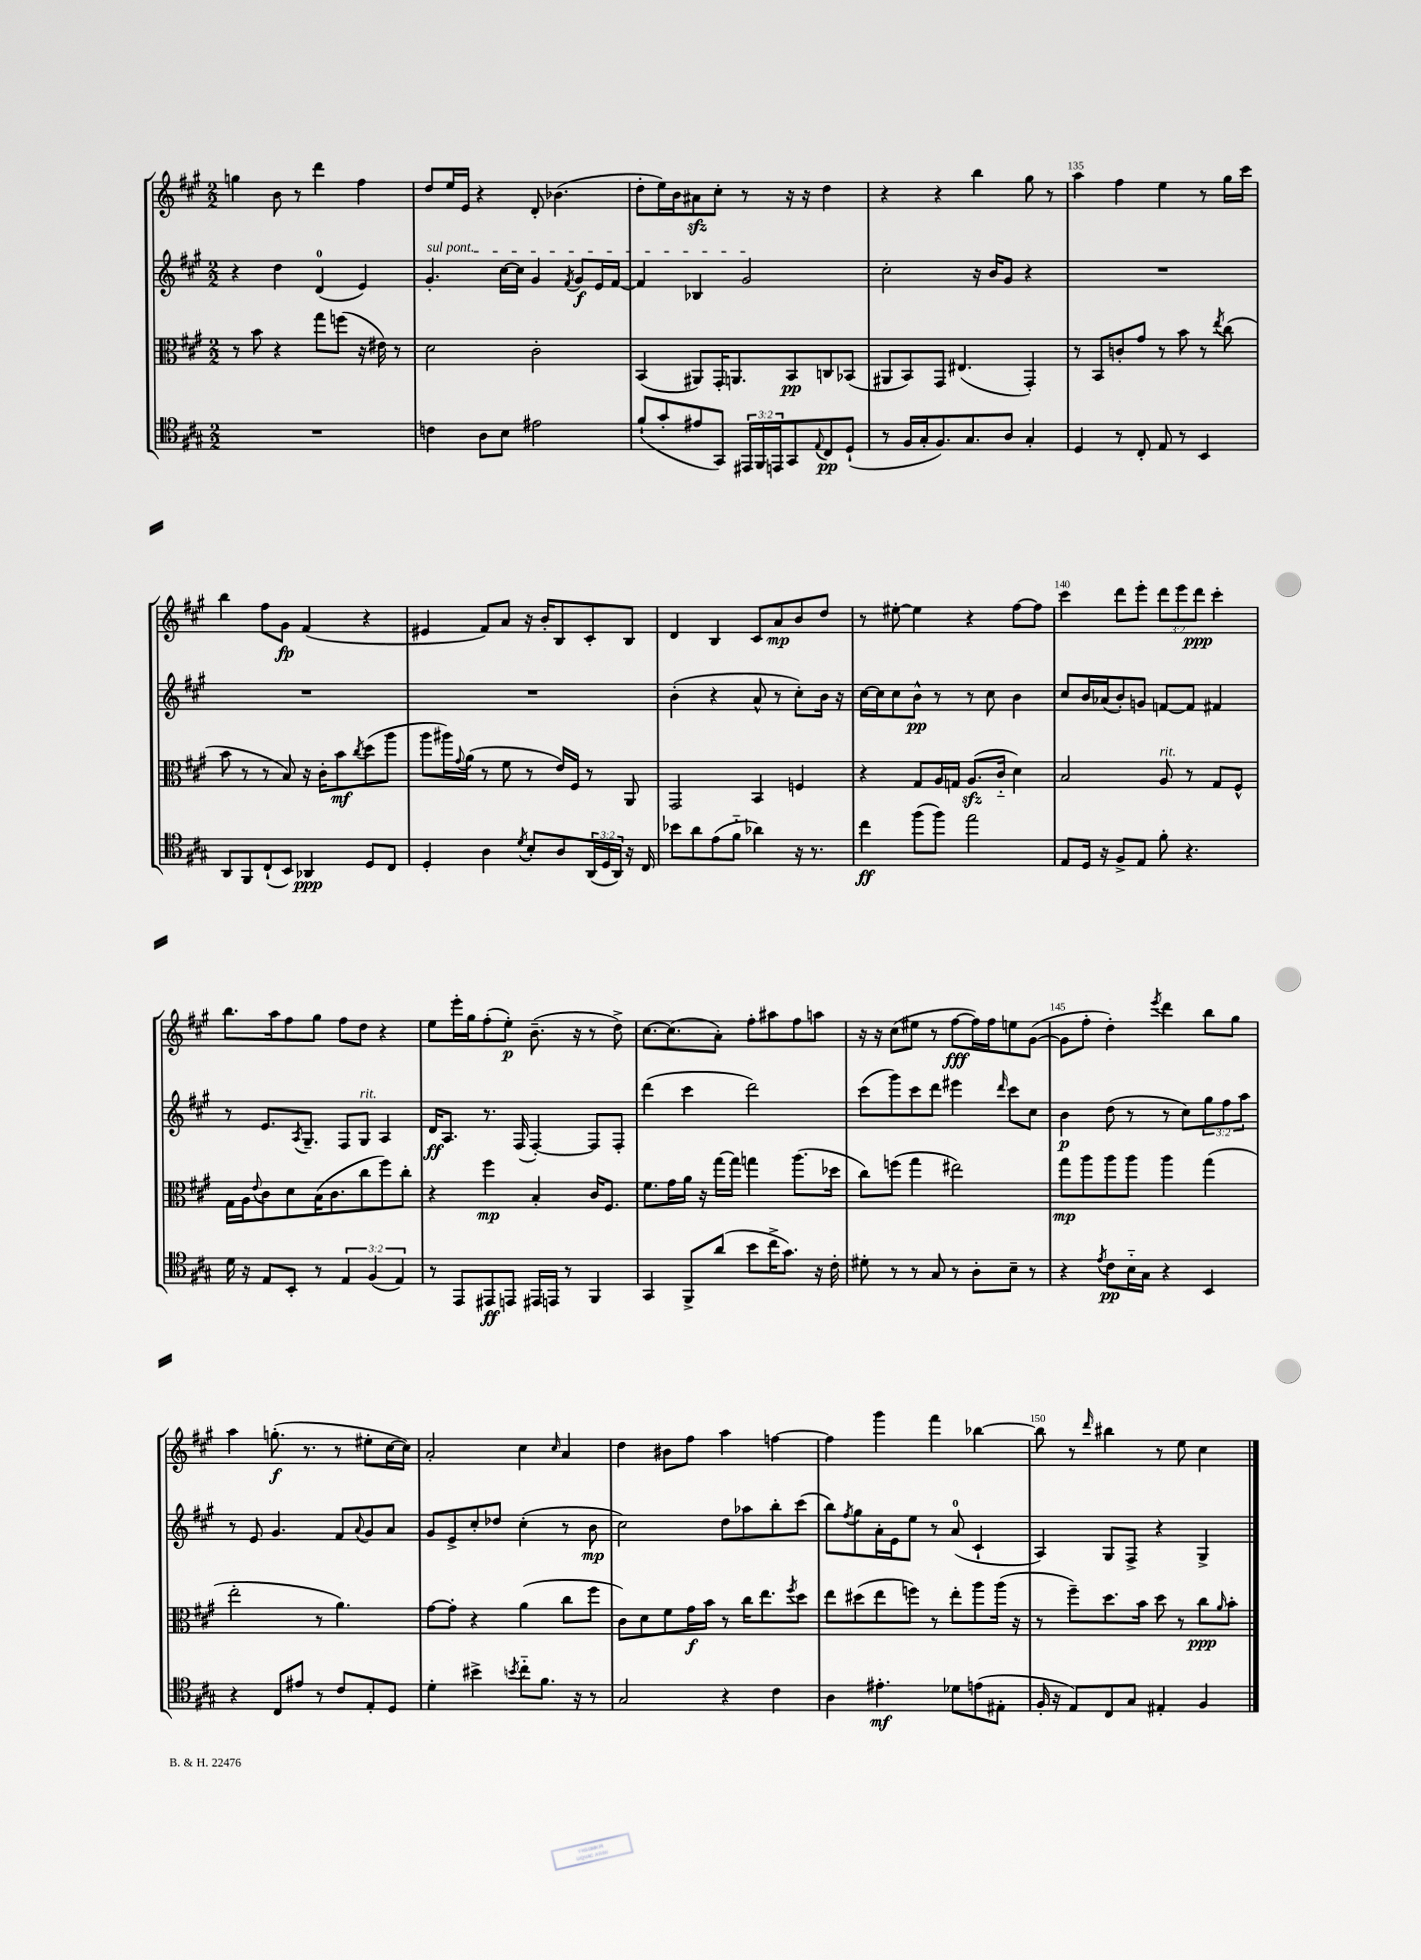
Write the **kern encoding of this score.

**kern	**dynam	**kern	**dynam	**kern	**dynam	**kern	**dynam
*part4	*part4	*part3	*part3	*part2	*part2	*part1	*part1
*staff4	*staff4	*staff3	*staff3	*staff2	*staff2	*staff1	*staff1
*clefC4	*	*clefC3	*	*clefG2	*	*clefG2	*
*k[f#c#g#]	*	*k[f#c#g#]	*	*k[f#c#g#]	*	*k[f#c#g#]	*
*M2/2	*	*M2/2	*	*M2/2	*	*M2/2	*
=131	=131	=131	=131	=131	=131	=131	=131
1r	.	8r	.	4r	.	4ggn\	.
.	.	8b\	.	.	.	.	.
.	.	4r	.	4dd\	.	8b\	.
.	.	.	.	.	.	8r	.
.	.	8gg#\L	.	(4d/	.	4ddd\	.
.	.	(8ffn\J	.	.	.	.	.
.	.	16r	.	4e/)	.	4ff#\	.
.	.	16e#X\)	.	.	.	.	.
.	.	8r	.	.	.	.	.
=132	=132	=132	=132	=132	=132	=132	=132
!	!	!	!	!LO:TX:a:i:t=sul pont.	!	!	!
4cn\	.	2d\	.	4.g#'/	.	8dd/L	.
.	.	.	.	.	.	16ee/L	.
.	.	.	.	.	.	16e/JJ	.
8A\L	.	.	.	.	.	4r	.
8B\J	.	.	.	[16cc#\LL	.	.	.
.	.	.	.	16cc#\JJ]	.	.	.
2e#X\	.	2c#'\	.	4g#/	.	8d'/	.
.	.	.	.	.	.	(4.b-X\	.
.	.	.	.	8qf#/	.	.	.
.	.	.	.	8g#/L	f	.	.
.	.	.	.	16e/L	.	.	.
.	.	.	.	[16f#/JJ	.	.	.
=133	=133	=133	=133	=133	=133	=133	=133
(8f#`/L	.	(4BB/	.	4f#/]	.	8dd'\L	.
8g#'/	.	.	.	.	.	16ee\L)	.
.	.	.	.	.	.	16b\J	.
8e#X/	.	8AA#X/L)	.	4B-X/	.	8a#Xzz\	.
8GG#/J)	.	16GG#'/K	.	.	.	8cc#'\J	.
.	.	8.AAn/	.	.	.	.	.
24EE#X/LL	.	.	.	2g#/	.	8r	.
24FF#/	.	.	.	.	.	.	.
24EEn/J	.	.	.	.	.	.	.
8GG#/	.	8BB/	pp	.	.	16r	.
.	.	.	.	.	.	16r	.
8qqE/	.	.	.	.	.	.	.
8C#/	pp	8Cn/	.	.	.	4dd\	.
(8D`/J	.	(8BB-X/J	.	.	.	.	.
=134	=134	=134	=134	=134	=134	=134	=134
8r	.	8AA#X/L	.	2cc#'\	.	4r	.
16F#/LL	.	8BB/)	.	.	.	.	.
16G#'/J	.	.	.	.	.	.	.
8.F#/)	.	8GG#/J	.	.	.	4r	.
.	.	(4.E#X/	.	.	.	.	.
8.G#/	.	.	.	.	.	.	.
.	.	.	.	16r	.	4bb\	.
.	.	.	.	16b/KL	.	.	.
8A/J	.	.	.	8g#/J	.	.	.
4G#'/	.	4GG#'/)	.	4r	.	8gg#\	.
.	.	.	.	.	.	8r	.
=135	=135	=135	=135	=135	=135	=135	=135
4D/	.	8r	.	1r	.	4aa\	.
.	.	8BB/L	.	.	.	.	.
8r	.	8cn'/	.	.	.	4ff#\	.
8C#'/	.	8g#/J	.	.	.	.	.
8E/	.	8r	.	.	.	4ee\	.
8r	.	8b\	.	.	.	.	.
4BB/	.	8r	.	.	.	8r	.
.	.	8qee/	.	.	.	.	.
.	.	(8cc#\	.	.	.	16gg#\LL	.
.	.	.	.	.	.	16ccc#\JJ	.
!!LO:LB:g=z
=136	=136	=136	=136	=136	=136	=136	=136
8AA/L	.	8b\	.	1r	.	4bb\	.
8FF#/	.	8r	.	.	.	.	.
(8C#`/	.	8r	.	.	.	8ff#\L	.
8BB/J)	.	8B/)	.	.	.	8g#\J	fp
4AA-X/	ppp	16r	.	.	.	(4f#/	.
.	.	16c#'\KL	.	.	.	.	.
.	.	8b\	mf	.	.	.	.
.	.	8qcc#/	.	.	.	.	.
8D/L	.	(8dd\	.	.	.	4r	.
8C#/J	.	8aa\J	.	.	.	.	.
=137	=137	=137	=137	=137	=137	=137	=137
4D'/	.	8aa\L	.	1r	.	4e#X/	.
.	.	16aa#X\L)	.	.	.	.	.
.	.	8qqg#/	.	.	.	.	.
.	.	(16a\JJ	.	.	.	.	.
4A\	.	8r	.	.	.	8f#/L)	.
.	.	8f#\	.	.	.	8a/J	.
8qd/	.	.	.	.	.	.	.
8B'/L	.	8r	.	.	.	16r	.
.	.	.	.	.	.	16b'/KL	.
8A/	.	16e/LL)	.	.	.	8B/	.
.	.	16F#/JJ	.	.	.	.	.
(24AA/L	.	8r	.	.	.	8c#'/	.
24D/	.	.	.	.	.	.	.
24AA/JJ)	.	.	.	.	.	.	.
16r	.	8AA/	.	.	.	8B/J	.
16C#/	.	.	.	.	.	.	.
=138	=138	=138	=138	=138	=138	=138	=138
8b-X\L	.	2GG#/	.	(4b'\	.	4d/	.
8a\	.	.	.	.	.	.	.
(8e\	.	.	.	4r	.	4B/	.
8f#\J	.	.	.	.	.	.	.
4a-X\)	.	4BB/	.	8a^^/	.	8c#/L	.
.	.	.	.	8r	.	8a/	mp
16r	.	4Fn/	.	8cc#'\L)	.	8b/	.
8.r	.	.	.	.	.	.	.
.	.	.	.	16b\Jk	.	8dd/J	.
.	.	.	.	16r	.	.	.
=139	=139	=139	=139	=139	=139	=139	=139
4cc#\	ff	4r	.	[16cc#\LL	.	8r	.
.	.	.	.	16cc#\J]	.	.	.
.	.	.	.	8cc#\	.	[8ee#X'\	.
(8ff#\L	.	8G#/L	.	8b^^\J	pp	4ee#\]	.
8ff#\J)	.	16A/L	.	8r	.	.	.
.	.	16Gn/JJ	.	.	.	.	.
2ee\	.	(8.Azz/L	.	8r	.	4r	.
.	.	.	.	8cc#\	.	.	.
.	.	16c#/Jk	.	.	.	.	.
.	.	4d\)	.	4b\	.	[8ff#\L	.
.	.	.	.	.	.	8ff#\J]	.
=140	=140	=140	=140	=140	=140	=140	=140
8E/L	.	2B/	.	8cc#/L	.	4ccc#\	.
16D/Jk	.	.	.	16b/L	.	.	.
16r	.	.	.	(16a-X/J	.	.	.
8F#^/L	.	.	.	8b'/)	.	8ddd\L	.
8E/J	.	.	.	8gn/J	.	8eee'\J	.
!	!	!LO:TX:a:i:t=rit.	!	!	!	!	!
8f#'\	.	8A/	.	[8fn/L	.	12ddd\L	.
.	.	.	.	.	.	12eee\	.
4.r	.	8r	.	8f/J]	.	.	.
.	.	.	.	.	.	12ddd\J	ppp
.	.	8G#/L	.	4f#X/	.	4ccc#'\	.
.	.	8F#^^/J	.	.	.	.	.
!!LO:LB:g=z
=141	=141	=141	=141	=141	=141	=141	=141
16d\	.	16G#\LL	.	8r	.	8.bb\L	.
16r	.	16A\J	.	.	.	.	.
.	.	8qqe/	.	.	.	.	.
8E/L	.	8c#\	.	8.e/L	.	.	.
.	.	.	.	.	.	16aa\k	.
8BB'/J	.	8d\	.	.	.	8ff#\	.
.	.	.	.	8qA/	.	.	.
.	.	.	.	8.G#~/J	.	.	.
8r	.	(16B\K	.	.	.	8gg#\J	.
.	.	8.c#\	.	.	.	.	.
6E/	.	.	.	8F#/L	.	8ff#\L	.
!	!	!	!	!LO:TX:a:i:t=rit.	!	!	!
.	.	8cc#\	.	8G#/J	.	8dd\J	.
(6F#/	.	.	.	.	.	.	.
.	.	8ff#\)	.	4A/	.	4r	.
6E/)	.	.	.	.	.	.	.
.	.	8cc#'\J	.	.	.	.	.
=142	=142	=142	=142	=142	=142	=142	=142
8r	.	4r	.	16d/KL	ff	8ee\L	.
.	.	.	.	8.A/J	.	.	.
8EE/L	.	.	.	.	.	16eee'\L	.
.	.	.	.	.	.	16gg#\J	.
8EE#X/	ff	4ff#\	mp	8.r	.	(8ff#'\	.
8EEn/J	.	.	.	.	.	8ee'\J)	p
.	.	.	.	(16F#/	.	.	.
16EE#X/LL	.	4B'/	.	[4F#'/)	.	(8.b~\	.
16EEn/JJ	.	.	.	.	.	.	.
8r	.	.	.	.	.	.	.
.	.	.	.	.	.	16r	.
4FF#/	.	16c#/KL	.	8F#/L]	.	8r	.
.	.	8.F#/J	.	.	.	.	.
.	.	.	.	8F#'/J	.	8dd^\)	.
=143	=143	=143	=143	=143	=143	=143	=143
4GG#/	.	8.f#\L	.	(4ddd\	.	[8.cc#\L	.
.	.	16g#\L	.	.	.	(8.cc#\]	.
8FF#^/L	.	16a\JJ	.	4ccc#\	.	.	.
.	.	16r	.	.	.	.	.
(8a/J	.	[16gg#\LL	.	.	.	8a'\J)	.
.	.	16gg#\JJ]	.	.	.	.	.
8b\L	.	4ggn\	.	2ddd\)	.	8ff#'\L	.
16cc#^\K	.	.	.	.	.	8aa#X\	.
8.g#\J)	.	.	.	.	.	.	.
.	.	(8.aa\L	.	.	.	8ff#\	.
16r	.	.	.	.	.	8aan\J	.
16c#'\	.	16dd-X\Jk	.	.	.	.	.
=144	=144	=144	=144	=144	=144	=144	=144
8d#X'\	.	8cc#\L)	.	(8ccc#\L	.	16r	.
.	.	.	.	.	.	16r	.
8r	.	(8ffn\J	.	8ggg#\)	.	(8cc#\L	.
8r	.	4gg#\	.	8ccc#\	.	8ee#X\J	.
8G#/	.	.	.	8ddd\J	.	8r	.
8r	.	2ee#X\)	.	4eee#X\	.	[8ff#\L	fff
8A'\L	.	.	.	.	.	16ff#\L])	.
.	.	.	.	.	.	16ff#\J	.
.	.	.	.	16qqddd/	.	.	.
8B~\J	.	.	.	8ccc#\L	.	8een\	.
8r	.	.	.	8cc#\J	.	([8g#\J	.
=145	=145	=145	=145	=145	=145	=145	=145
4r	.	8gg#\L	mp	4b\	p	8g#\L]	.
.	.	8aa\	.	.	.	8ff#'\J	.
8qe/	.	.	.	.	.	.	.
8c#\L	pp	8aa\	.	(8dd\	.	4dd'\)	.
16B\L	.	8aa\J	.	8r	.	.	.
16G#\JJ	.	.	.	.	.	.	.
.	.	.	.	.	.	8qeee/	.
4r	.	4aa\	.	8r	.	4ddd\	.
.	.	.	.	8cc#\L)	.	.	.
4BB/	.	(4gg#\	.	12gg#\	.	8bb\L	.
.	.	.	.	12ff#\	.	.	.
.	.	.	.	.	.	8gg#\J	.
.	.	.	.	12aa\J	.	.	.
!!LO:LB:g=z
=146	=146	=146	=146	=146	=146	=146	=146
4r	.	2ee'\	.	8r	.	4aa\	.
.	.	.	.	8e/	.	.	.
8C#/L	.	.	.	4.g#/	.	(8.ggn'\	f
8e#X/J	.	.	.	.	.	.	.
.	.	.	.	.	.	8.r	.
8r	.	8r	.	.	.	.	.
8c#/L	.	4.a\)	.	8f#/L	.	8r	.
.	.	.	.	8qqa/	.	.	.
8E'/	.	.	.	8g#/	.	8ee#X'\L	.
8D/J	.	.	.	8a/J	.	[16cc#\L	.
.	.	.	.	.	.	16cc#\JJ])	.
=147	=147	=147	=147	=147	=147	=147	=147
4d'\	.	[8g#\L	.	8g#/L	.	2a'/	.
.	.	8g#'\J]	.	8e^/	.	.	.
4b#X^\	.	4r	.	8cc#'/	.	.	.
.	.	.	.	8dd-X/J	.	.	.
8qbn/	.	.	.	.	.	.	.
8cc#\L	.	(4a\	.	(4cc#'\	.	4cc#\	.
8.f#\J	.	.	.	.	.	.	.
.	.	.	.	.	.	16qqcc#/	.
.	.	8cc#\L	.	8r	.	4a/	.
16r	.	.	.	.	.	.	.
8r	.	8ff#\J	.	8b\	mp	.	.
=148	=148	=148	=148	=148	=148	=148	=148
2G#/	.	8c#\L)	.	2cc#\)	.	4dd\	.
.	.	8d\	.	.	.	.	.
.	.	8f#\	.	.	.	8b#X\L	.
.	.	16g#\L	f	.	.	8ff#\J	.
.	.	16b\JJ	.	.	.	.	.
4r	.	8r	.	8dd\L	.	4aa\	.
.	.	16cc#\KL	.	8aa-X\	.	.	.
.	.	8.ee\	.	.	.	.	.
4c#\	.	.	.	8bb'\	.	[4ffn\	.
.	.	8qff#/	.	.	.	.	.
.	.	8dd\J	.	(8ccc#\J	.	.	.
=149	=149	=149	=149	=149	=149	=149	=149
4A\	.	8ee\L	.	8bb\L)	.	4ff\]	.
.	.	.	.	8qff#/	.	.	.
.	.	(8dd#X\	.	8gg#\	.	.	.
4.e#X'\	mf	8ee\	.	16a'\L	.	4ggg#\	.
.	.	.	.	16e\J	.	.	.
.	.	8ffn\J)	.	8ee\J	.	.	.
.	.	8r	.	8r	.	4fff#\	.
8d-X\L	.	8ee'\L	.	(8a/	.	.	.
(8en\	.	8aa\	.	4c#`/	.	[4bb-X\	.
8E#X'\J	.	(16aa\Jk	.	.	.	.	.
.	.	16r	.	.	.	.	.
=150	=150	=150	=150	=150	=150	=150	=150
16F#'/	.	8r	.	4A/)	.	8bb-\]	.
16r	.	.	.	.	.	.	.
8E/L)	.	8ff#~\L)	.	.	.	8r	.
.	.	.	.	.	.	16qqddd/	.
8C#/	.	8.dd\	.	8G#/L	.	4bb#X\	.
8G#/J	.	.	.	8F#^/J	.	.	.
.	.	16b\Jk	.	.	.	.	.
4E#X'/	.	8dd\	.	4r	.	8r	.
.	.	8r	.	.	.	8ee\	.
4F#/	.	8cc#\L	ppp	4G#^/	.	4cc#\	.
.	.	16qqa/	.	.	.	.	.
.	.	8b'\J	.	.	.	.	.
==	==	==	==	==	==	==	==
*-	*-	*-	*-	*-	*-	*-	*-
